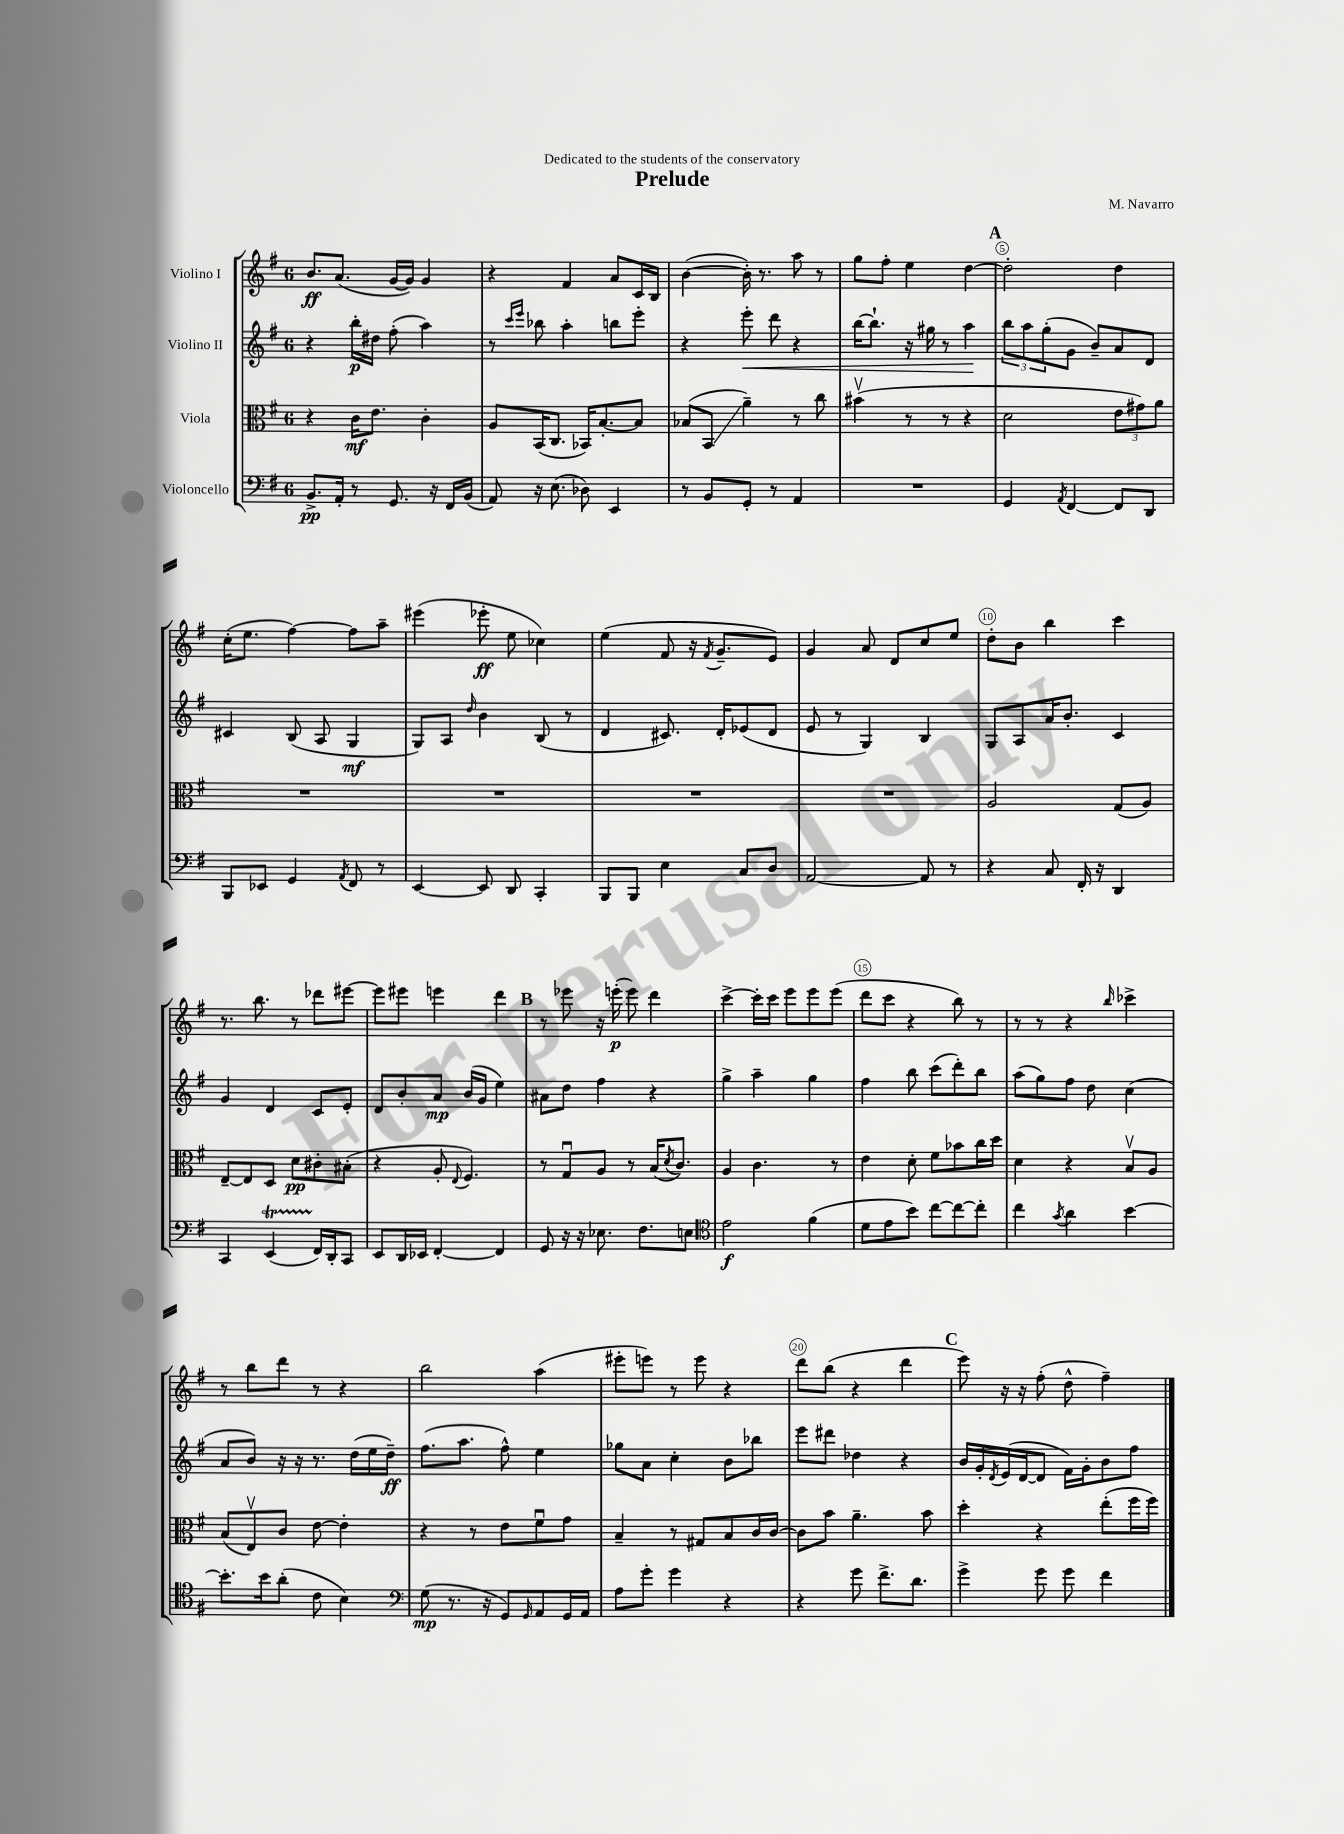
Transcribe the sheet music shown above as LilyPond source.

\header { title = "Prelude" composer = "M. Navarro" dedication = "Dedicated to the students of the conservatory" }
<<
\new StaffGroup <<
\new Staff = "s0" \with { instrumentName = "Violino I" } {
    \clef treble \key g \major \once \override Staff.TimeSignature.style = #'single-digit \time 6/8
    b'8.\ff a'8.( g'16~ g'16) g'4 |
    r4 fis'4 a'8 c'16 b16 |
    b'4~( b'16-.) r8. a''8 r8 |
    g''8 fis''8-. e''4 d''4~ |
    \mark \markup { \bold "A" } d''2-. d''4 |
    c''16-.( e''8. fis''4~) fis''8 a''8-- |
    eis'''4( ees'''8-.\ff e''8 ces''4) |
    e''4( fis'8 r16 \acciaccatura { fis'8 } g'8.-- e'8) |
    g'4 a'8 d'8 c''8 e''8 |
    d''8-. b'8 b''4 c'''4 |
    r8. b''8. r8 des'''8 eis'''8~ |
    eis'''8 eis'''8 e'''4 d'''4 |
    \mark \markup { \bold "B" } r8 ees'''8 r16 e'''16-.\p( e'''8) d'''4 |
    c'''4~-> c'''16-. c'''16 e'''8 e'''8 e'''8( |
    d'''8 c'''8 r4 b''8) r8 |
    r8 r8 r4 \grace { b''16 } ces'''4-> |
    r8 b''8 d'''8 r8 r4 |
    b''2 a''4( |
    eis'''8-. e'''8) r8 e'''8 r4 |
    d'''8 b''8( r4 d'''4 |
    \mark \markup { \bold "C" } e'''8) r16 r16 fis''8-.( d''8-^ fis''4--) \bar "|." |
}
\new Staff = "s1" \with { instrumentName = "Violino II" } {
    \clef treble \key g \major \once \override Staff.TimeSignature.style = #'single-digit \time 6/8
    r4 b''16-.\p dis''16 fis''8-.( a''4) |
    r8 \grace { c'''16 e'''16 } bes''8 a''4-. b''8 e'''8-. |
    r4 e'''8-.\< d'''8 r4 |
    b''16~ b''8.-! r16 gis''16 r8 a''4\! |
    \mark \markup { \bold "A" } \tuplet 3/2 { b''8 a''8 g''8-.( } g'8 b'8--) a'8 d'8 |
    cis'4 b8( a8 g4\mf |
    g8) a8 \grace { d''16 } b'4 b8( r8 |
    d'4 cis'8.) d'16-. ees'8( d'8 |
    e'8 r8 g4) b4 |
    g8 a8 a'16 b'8.-. c'4 |
    g'4 d'4 c'8 e'8-. |
    d'8 b'8-. a'8\mp b'16( g'16 e''4) |
    \mark \markup { \bold "B" } ais'8 d''8 fis''4 r4 |
    g''4-> a''4-- g''4 |
    fis''4 b''8 c'''8( d'''8-.) b''8 |
    a''8( g''8) fis''8 d''8 c''4( |
    a'8 b'8) r16 r16 r8. d''16( e''16 d''16--\ff) |
    fis''8.( a''8. fis''8-^) e''4 |
    ges''8 a'8 c''4-. b'8 bes''8 |
    e'''8 dis'''8 des''4 r4 |
    \mark \markup { \bold "C" } b'16 g'16-. \acciaccatura { d'8 } e'16( d'16~ d'8 fis'16) g'16-. b'8 fis''8 \bar "|." |
}
\new Staff = "s2" \with { instrumentName = "Viola" } {
    \clef alto \key g \major \once \override Staff.TimeSignature.style = #'single-digit \time 6/8
    r4 c'16\mf e'8. c'4-. |
    a8 b,16( c8. bes,16) b8.~-. b8 |
    bes8( b,8\glissando a'4--) r8 c''8 |
    bis'4\upbow( r8 r8 r4 |
    \mark \markup { \bold "A" } d'2 \tuplet 3/2 { e'8 gis'8) a'8 } |
    R2. |
    R2. |
    R2. |
    R2. |
    a2 g8( a8) |
    e8~-- e8 d8 d'8\pp cis'8-. bis8-.( |
    r4 a8-. \appoggiatura { e8 } fis4.) |
    \mark \markup { \bold "B" } r8 g8\downbow a8 r8 b16( \acciaccatura { d'8 } c'8.) |
    a4 c'4. r8 |
    e'4 d'8-. fis'8 bes'8 c''16 d''16 |
    d'4 r4 b8\upbow a8 |
    b8( e8\upbow) c'8 e'8~ e'4-. |
    r4 r8 e'8 fis'8\downbow g'8 |
    b4-- r8 gis8 b8 c'16 c'16~ |
    c'8 b'8 a'4.-- b'8 |
    \mark \markup { \bold "C" } d''4-. r4 e''8-.( fis''16 fis''16) \bar "|." |
}
\new Staff = "s3" \with { instrumentName = "Violoncello" } {
    \clef bass \key g \major \once \override Staff.TimeSignature.style = #'single-digit \time 6/8
    b,8.->\pp a,16-. r8 g,8. r16 fis,16 b,16( |
    a,8) r16 e8.( des8) e,4 |
    r8 b,8 g,8-. r8 a,4 |
    R2. |
    \mark \markup { \bold "A" } g,4 \acciaccatura { a,8 } fis,4~ fis,8 d,8 |
    b,,8 ees,8 g,4 \acciaccatura { a,8 } fis,8 r8 |
    e,4~ e,8 d,8 c,4-. |
    b,,8 b,,8 e4 c8 d8 |
    a,2~ a,8 r8 |
    r4 c8 fis,16-. r16 d,4 |
    c,4 e,4\startTrillSpan( fis,16\stopTrillSpan) d,16-. c,8 |
    e,8 d,16 ees,16 fis,4~-. fis,4 |
    \mark \markup { \bold "B" } g,8 r16 r16 ees8. fis8. e8 |
    \clef tenor e'2\f fis'4( |
    d'8 e'8 b'8) c''8~ c''8~ c''8-. |
    c''4 \acciaccatura { g'8 } a'4 b'4~ |
    b'8.-. b'16 a'8-.( c'8 b4) |
    \clef bass g8\mp( r8. r16 g,8) \grace { g,16 } a,8 g,16 a,16 |
    a8 g'8-. g'4 r4 |
    r4 g'8 fis'8.-> d'8. |
    \mark \markup { \bold "C" } g'4-> g'8 g'8 fis'4 \bar "|." |
}
>>
>>
\layout { \context { \Score \override BarNumber.break-visibility = ##(#f #t #t) barNumberVisibility = #(every-nth-bar-number-visible 5) \override BarNumber.stencil = #(make-stencil-circler 0.1 0.3 ly:text-interface::print) } }
